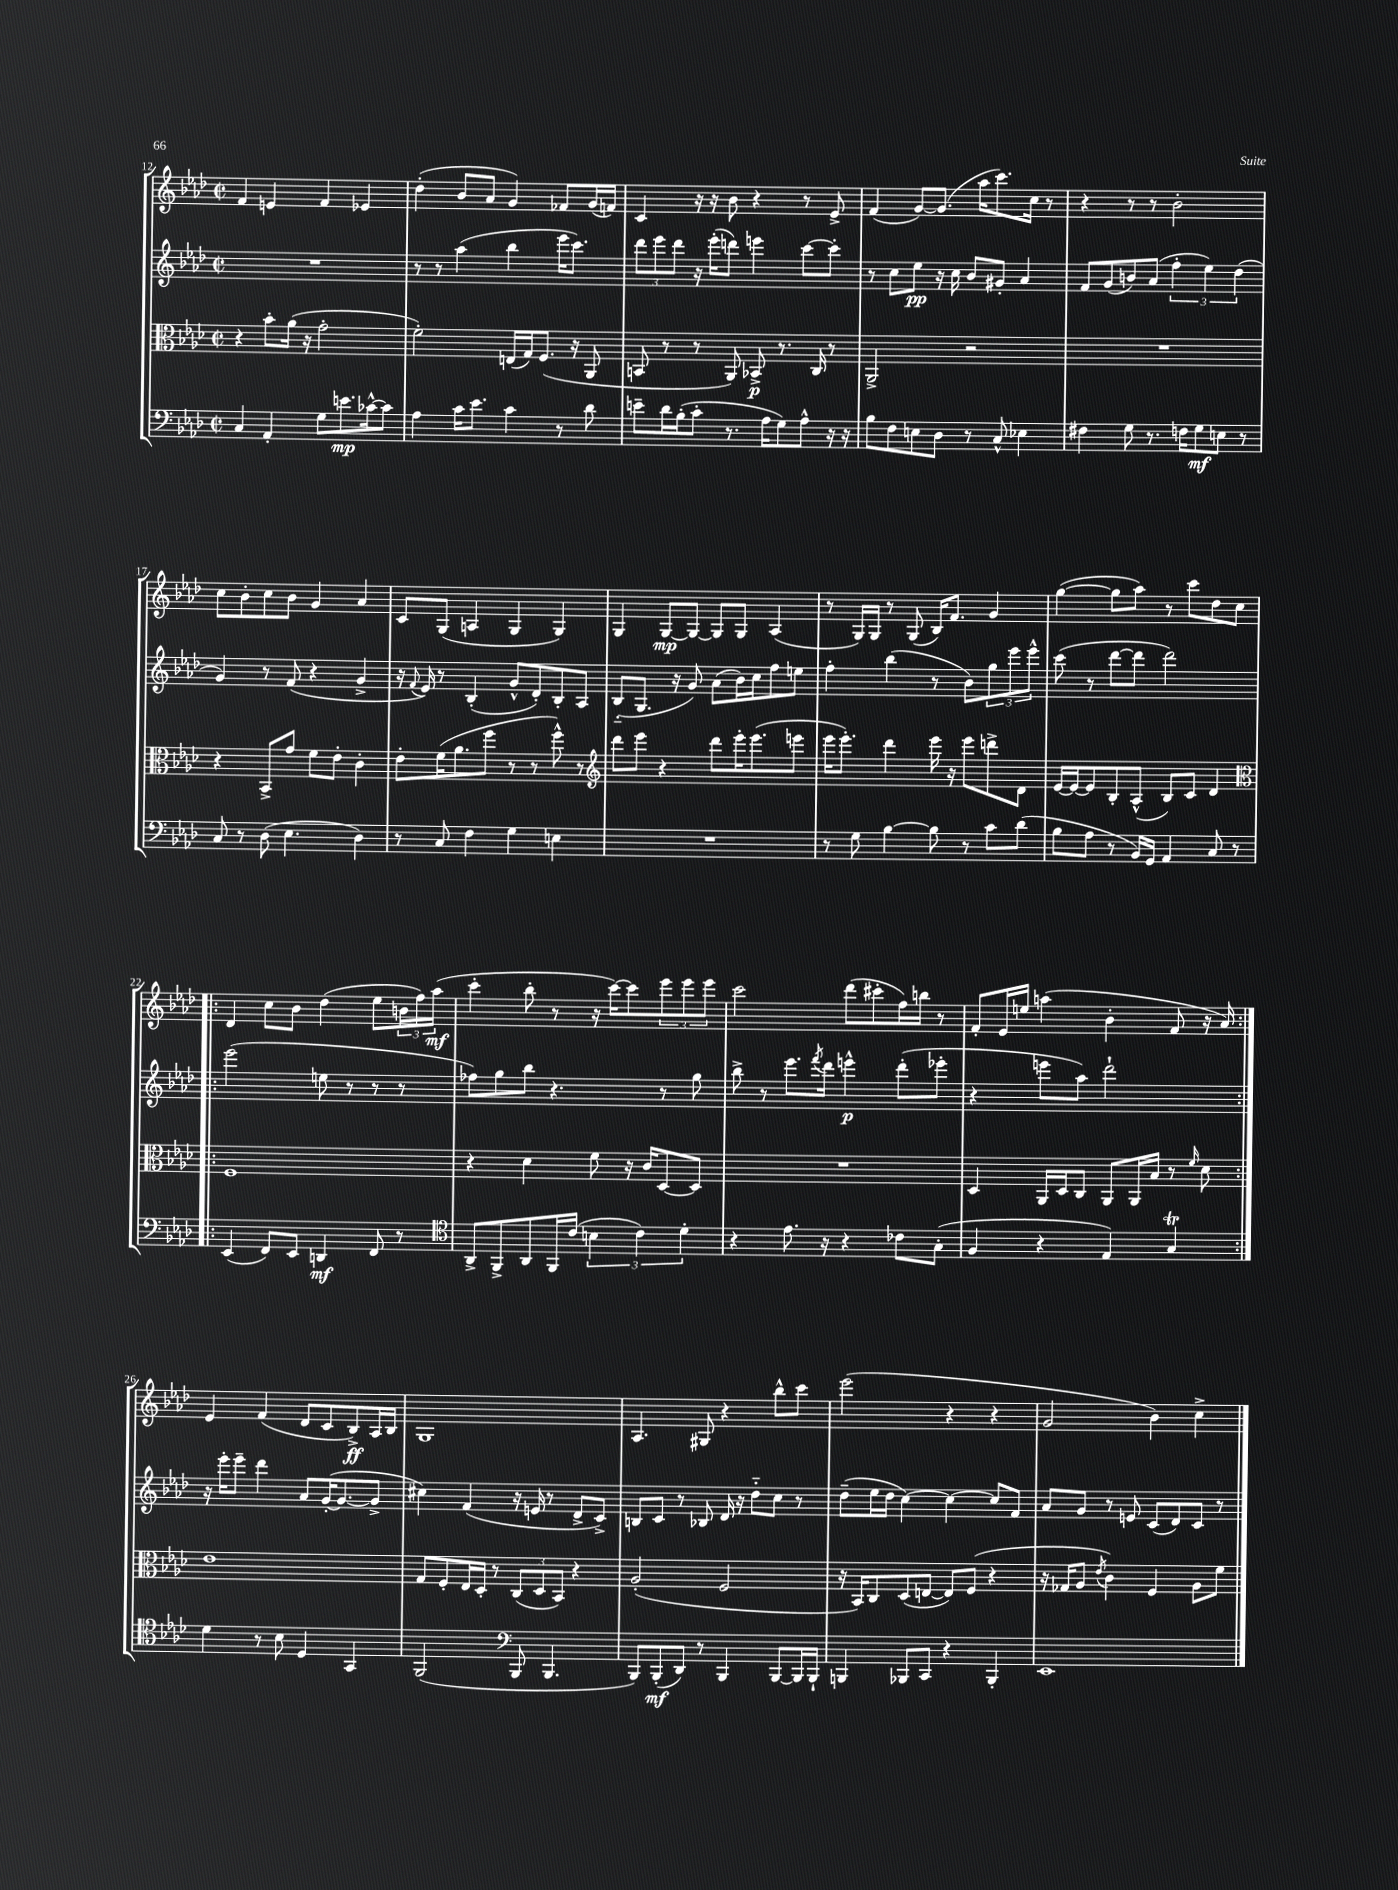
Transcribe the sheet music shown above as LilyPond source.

<<
\new StaffGroup <<
\new Staff = "s0" {
    \clef treble \key aes \major \defaultTimeSignature \time 2/2
    f'4 e'4 f'4 ees'4 |
    des''4-.( bes'8 aes'8 g'4) fes'8 g'16( f'16) |
    c'4 r16 r16 bes'8 r4 r8 ees'8-> |
    f'4( g'8~) g'8.( aes''16 c'''8.) c''16 r8 |
    r4 r8 r8 bes'2-. |
    c''8 bes'8-. c''8 bes'8 g'4 aes'4 |
    c'8 g8( a4 g4 g4) |
    g4 g8~\mp g8~ g8 g8 aes4( |
    r8 g16) g16 r8 g8( bes16) f'8. g'4 |
    g''4~( g''8 aes''8) r8 c'''8 des''8 c''8 |
    \repeat volta 2 { des'4 c''8 bes'8 des''4( ees''8 \tuplet 3/2 { b'16 f''16) aes''16\mf( } |
    c'''4-. bes''8-. r8 r16 c'''16~) c'''8 \tuplet 3/2 { ees'''8 ees'''8 ees'''8 } |
    c'''2 des'''8( cis'''8-. f''16) b''16 r8 |
    f'8-. ees'16 e''16 a''4( bes'4-. f'8 r16 aes'16) | }
    ees'4 f'4( des'8 c'8 bes8->\ff) aes16 bes16 |
    g1 |
    aes4. gis8 r4 bes''8-^ c'''8 |
    ees'''2( r4 r4 |
    g'2 bes'4) c''4-> \bar "|." |
}
\new Staff = "s1" {
    \clef treble \key aes \major \defaultTimeSignature \time 2/2
    R1 |
    r8 r8 aes''4( bes''4 ees'''16 c'''8.) |
    \tuplet 3/2 { des'''8 ees'''8 des'''8 } r16 ees'''16-.( d'''8) e'''4 c'''8~ c'''8-. |
    r8 c''8 ees''8\pp r16 c''16 bes'8 gis'8-. aes'4 |
    f'8 g'8( b'8) aes'8( \tuplet 3/2 { f''4-. ees''4) des''4( } |
    g'4) r8 f'8( r4 g'4-> |
    r16 \appoggiatura { f'8 } ees'16) r8 bes4-.( g'8-^ des'8-.) bes8-. aes8 |
    bes8-_( g8. r16 g'8) aes'8( bes'16) c''16 f''8 e''8 |
    f''4-. bes''4( r8 bes'8) \tuplet 3/2 { g''8 ees'''8 ees'''8-^ } |
    c'''8( r8 des'''8~ des'''8 des'''2) |
    \repeat volta 2 { ees'''2( e''8 r8 r8 r8 |
    fes''8) g''8 bes''8 r4. r8 g''8 |
    bes''8-> r8 ees'''8. \acciaccatura { f'''8 } des'''16 e'''4-^\p des'''8-.( ees'''8-. |
    r4 e'''8 aes''8) des'''2-! | }
    r16 ees'''16-. ees'''8-- des'''4 aes'8 g'16~-.( g'8.~ g'8-> |
    cis''4) f'4( r16 e'16 r8 des'8-> c'8->) |
    b8 c'8 r8 bes8 des'16 r16 des''8-_ c''8 r8 |
    des''8--( ees''16 des''16 c''4~) c''4~ c''8 f'8 |
    aes'8 g'8 r8 e'8 c'8( des'8) c'8 r8 \bar "|." |
}
\new Staff = "s2" {
    \clef alto \key aes \major \defaultTimeSignature \time 2/2
    r4 bes'8-. aes'16( r16 g'2-. |
    f'2-.) e16( g16) f8.( r16 aes,8 |
    b,8 r8 r8 aes,8) bes,8->\p r8. c16 r8 |
    aes,2-> r2 |
    R1 |
    r4 bes,8-> g'8 f'8 ees'8-. c'4-. |
    ees'8-. f'16( aes'8. f''8 r8 r8 f''8-^) r8 |
    \clef treble des'''8 ees'''8 r4 des'''8 ees'''16-. ees'''8.( e'''8 |
    ees'''16 ees'''8.-.) des'''4 ees'''16 r16 ees'''8 d'''8-> des'8 |
    ees'16~ ees'16~ ees'8 bes8-. aes8-^( bes8) c'8 des'4 |
    \repeat volta 2 { \clef alto f1 |
    r4 des'4 f'8 r16 c'16 des8~ des8 |
    R1 |
    des4 aes,16 des16 c8 aes,8 aes,16 bes16 r8 \grace { f'16 } des'8 | }
    ees'1 |
    g8 f8-. ees16 des16-. r8 \tuplet 3/2 { c8( des8 bes,8) } r4 |
    aes2-.( f2 |
    r16 bes,16) c8 des8( e8~ e8) f8( r4 |
    r16 ges16 aes8 \acciaccatura { ees'8 } c'4) f4 aes8 f'8 \bar "|." |
}
\new Staff = "s3" {
    \clef bass \key aes \major \defaultTimeSignature \time 2/2
    c4 aes,4-. g8 e'8.\mp ces'16~-^ ces'8 |
    aes4 c'16 ees'8. c'4 r8 des'8 |
    e'8-- des'16 bes16-.( c'8-. r8. aes16 g8) aes8-^ r16 r16 |
    bes8 f8 e8 des8 r8 c8-^ ees4 |
    fis4 g8 r8. f16 g8\mf e8 r8 |
    c8 r8 des8( ees4. des4) |
    r8 c8 f4 g4 e4 |
    R1 |
    r8 g8 bes4~ bes8 r8 c'8 des'8( |
    bes8 aes8 r8 bes,16) g,16 aes,4 c8 r8 |
    \repeat volta 2 { ees,4( f,8) ees,8 d,4\mf f,8 r8 |
    \clef tenor aes,8-> f,8-> aes,8 f,16 c'16( \tuplet 3/2 { b4 c'4) des'4-. } |
    r4 ees'8. r16 r4 ces'8 g8-.( |
    f4 r4 ees4) g4\trill | }
    des'4 r8 bes8 des4 g,4 |
    f,2( \clef bass bes,,8 bes,,4. |
    bes,,8) bes,,8-.\mf( des,8) r8 bes,,4 bes,,8~ bes,,16 bes,,16-! |
    b,,4 bes,,8 c,8 r4 bes,,4-. |
    ees,1 \bar "|." |
}
>>
>>
\layout { \context { \Score currentBarNumber = #12 } }
